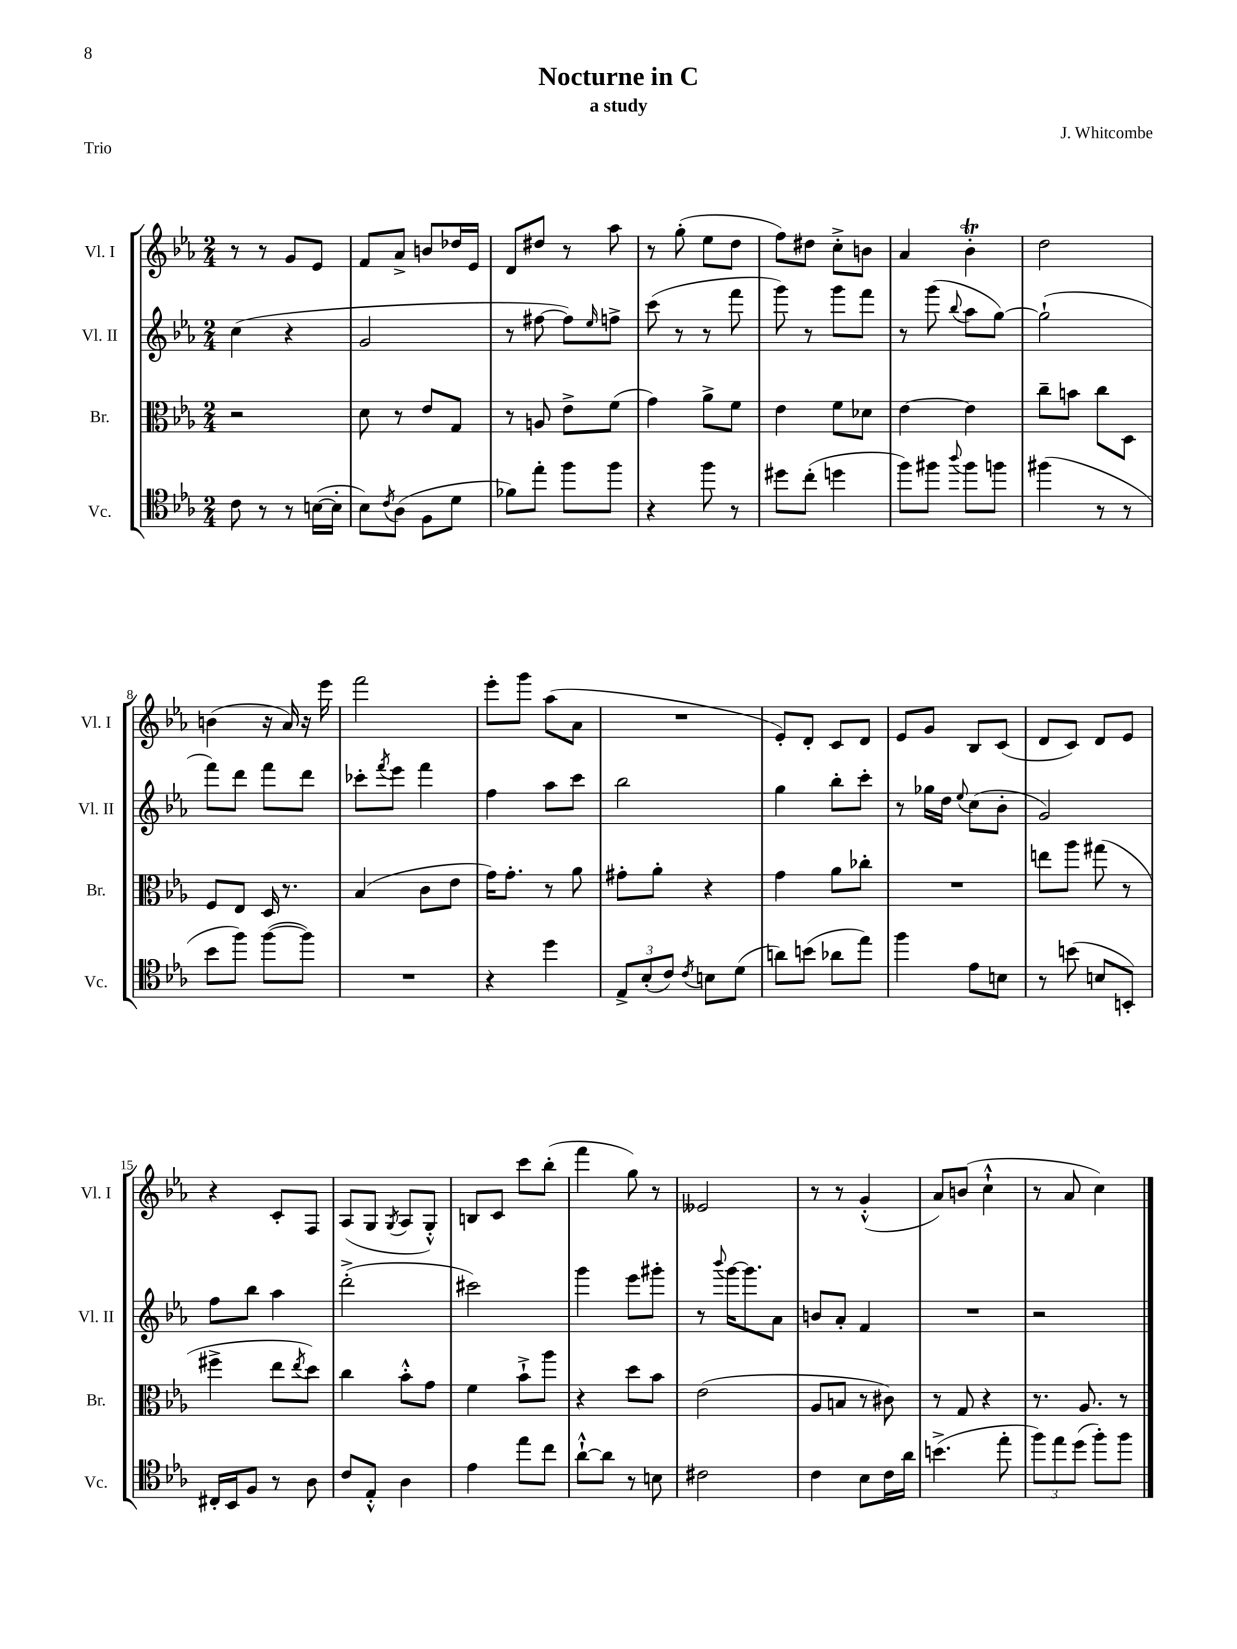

**kern	**kern	**kern	**kern
*part4	*part3	*part2	*part1
*staff4	*staff3	*staff2	*staff1
*I"Vc.	*I"Br.	*I"Vl. II	*I"Vl. I
*I'Vc.	*I'Br.	*I'Vl. II	*I'Vl. I
*clefC4	*clefC3	*clefG2	*clefG2
*k[b-e-a-]	*k[b-e-a-]	*k[b-e-a-]	*k[b-e-a-]
*M2/4	*M2/4	*M2/4	*M2/4
=1	=1	=1	=1
8c\	2r	(4cc\	8r
8r	.	.	8r
8r	.	4r	8g/L
([16Bn\LL	.	.	8e-/J
16B'\JJ]	.	.	.
=2	=2	=2	=2
8B-\L)	8d\	2g/	8f/L
8qc/	.	.	.
(8A-\J	8r	.	8a-^/J
8F\L	8e-/L	.	8bn/L
8d\J	8G/J	.	16dd-X/L
.	.	.	16e-/JJ
=3	=3	=3	=3
8f-X\L)	8r	8r	8d/L
8ee-'\J	8An/	[8ff#X\	8dd#X/J
8ff\L	8e-^\L	8ff#\L])	8r
.	.	16qqee-/	.
8ff\J	(8f\J	8ffn^\J	8aa-\
=4	=4	=4	=4
4r	4g\)	(8ccc\	8r
.	.	8r	(8gg'\
8ff\	8a-^\L	8r	8ee-\L
8r	8f\J	8fff\	8dd\J
=5	=5	=5	=5
8dd#X\L	4e-\	8ggg\)	8ff\L)
(8cc'\J	.	8r	8dd#X\J
4ddn\	8f\L	8ggg\L	8cc'^\L
.	8d-X\J	8fff\J	8bn\J
=6	=6	=6	=6
8ff\L)	[4e-\	8r	4a-/
8ff#X\J	.	(8ggg\	.
8qqaa-/	.	8qqbb-/	.
8ff#\L	4e-\]	8aa-\L	4b-T'\
8ffn\J	.	[8gg\J)	.
=7	=7	=7	=7
(4ff#X\	8cc~\L	(2gg`\]	2dd\
.	8bn\J	.	.
8r	8cc\L	.	.
8r	8D\J	.	.
!!LO:LB:g=z
=8	=8	=8	=8
8b-\L	8F/L	8fff\L)	(4bn\
8ff\J)	8E-/J	8ddd\J	.
([8ff\L	16D/	8fff\L	16r
.	8.r	.	16a-/)
8ff\J])	.	8ddd\J	16r
.	.	.	16eee-\
=9	=9	=9	=9
2r	(4B-/	8ccc-X'\L	2fff\
.	.	8qfff/	.
.	.	8eee-\J	.
.	8c\L	4fff\	.
.	8e-\J	.	.
=10	=10	=10	=10
4r	16g\KL)	4ff\	8eee-'\L
.	8.g'\J	.	.
.	.	.	8ggg\J
4dd\	8r	8aa-\L	(8aa-\L
.	8a-\	8ccc\J	8a-\J
=11	=11	=11	=11
12E-^/L	8g#X'\L	2bb-\	2r
(12B-'/	.	.	.
.	8a-'\J	.	.
12c/J)	.	.	.
8qc/	.	.	.
8Bn\L	4r	.	.
(8d\J	.	.	.
=12	=12	=12	=12
8an\L)	4g\	4gg\	8e-'/L)
(8bn\J	.	.	8d'/J
8a-X\L	8a-\L	8bb-'\L	8c/L
8ee-\J)	8cc-X'\J	8ccc'\J	8d/J
=13	=13	=13	=13
4ff\	2r	8r	8e-/L
.	.	16gg-X\LL	8g/J
.	.	16dd\JJ	.
.	.	8qqee-/	.
8e-\L	.	(8cc\L	8B-/L
8Bn\J	.	8b-'\J	(8c/J
=14	=14	=14	=14
8r	8een\L	2g/)	8d/L
(8bn\	8aa-\J	.	8c/J)
8Bn/L	(8gg#X\	.	8d/L
8BBn'/J)	8r	.	8e-/J
!!LO:LB:g=z
=15	=15	=15	=15
16C#X'/LL	4ff#X^\	8ff\L	4r
16BB-/J	.	.	.
8F/J	.	8bb-\J	.
8r	8ee-\L	4aa-\	8c'/L
.	8qee-/	.	.
8A-\	8dd\J)	.	8F/J
=16	=16	=16	=16
8c/L	4cc\	(2ddd'^\	(8A-/L
8E-'^^/J	.	.	8G/J
.	.	.	8qG/
4A-\	8b-'^^\L	.	8A-/L
.	8g\J	.	8G'^^/J)
=17	=17	=17	=17
4e-\	4f\	2ccc#X\)	8Bn/L
.	.	.	8c/J
8ee-\L	8b-`^\L	.	8ccc\L
8cc\J	8aa-\J	.	(8bb-'\J
=18	=18	=18	=18
[8a-`^^\L	4r	4ggg\	4fff\
8a-\J]	.	.	.
8r	8dd\L	8eee-\L	8gg\)
8Bn\	8b-\J	8ggg#X'\J	8r
=19	=19	=19	=19
2c#X\	(2e-\	8r	2e--X/
.	.	8qqbbb-/	.
.	.	[16ggg\KL	.
.	.	8.ggg\]	.
.	.	8a-\J	.
=20	=20	=20	=20
4c\	8A-/L	8bn/L	8r
.	8Bn/J	8a-'/J	8r
8B-\L	8r	4f/	(4g'^^/
16c\L	8c#X\)	.	.
16a-\JJ	.	.	.
=21	=21	=21	=21
(4.bn^\	8r	2r	8a-/L)
.	8G/	.	(8bn/J
.	4r	.	4cc`^^\
8ee-'\	.	.	.
=22	=22	=22	=22
12ff\L)	8.r	2r	8r
12ee-\	.	.	.
.	.	.	8a-/
(12dd\J	.	.	.
.	8.A-/	.	.
8ff'\L)	.	.	4cc\)
8ff\J	8r	.	.
==	==	==	==
*-	*-	*-	*-
